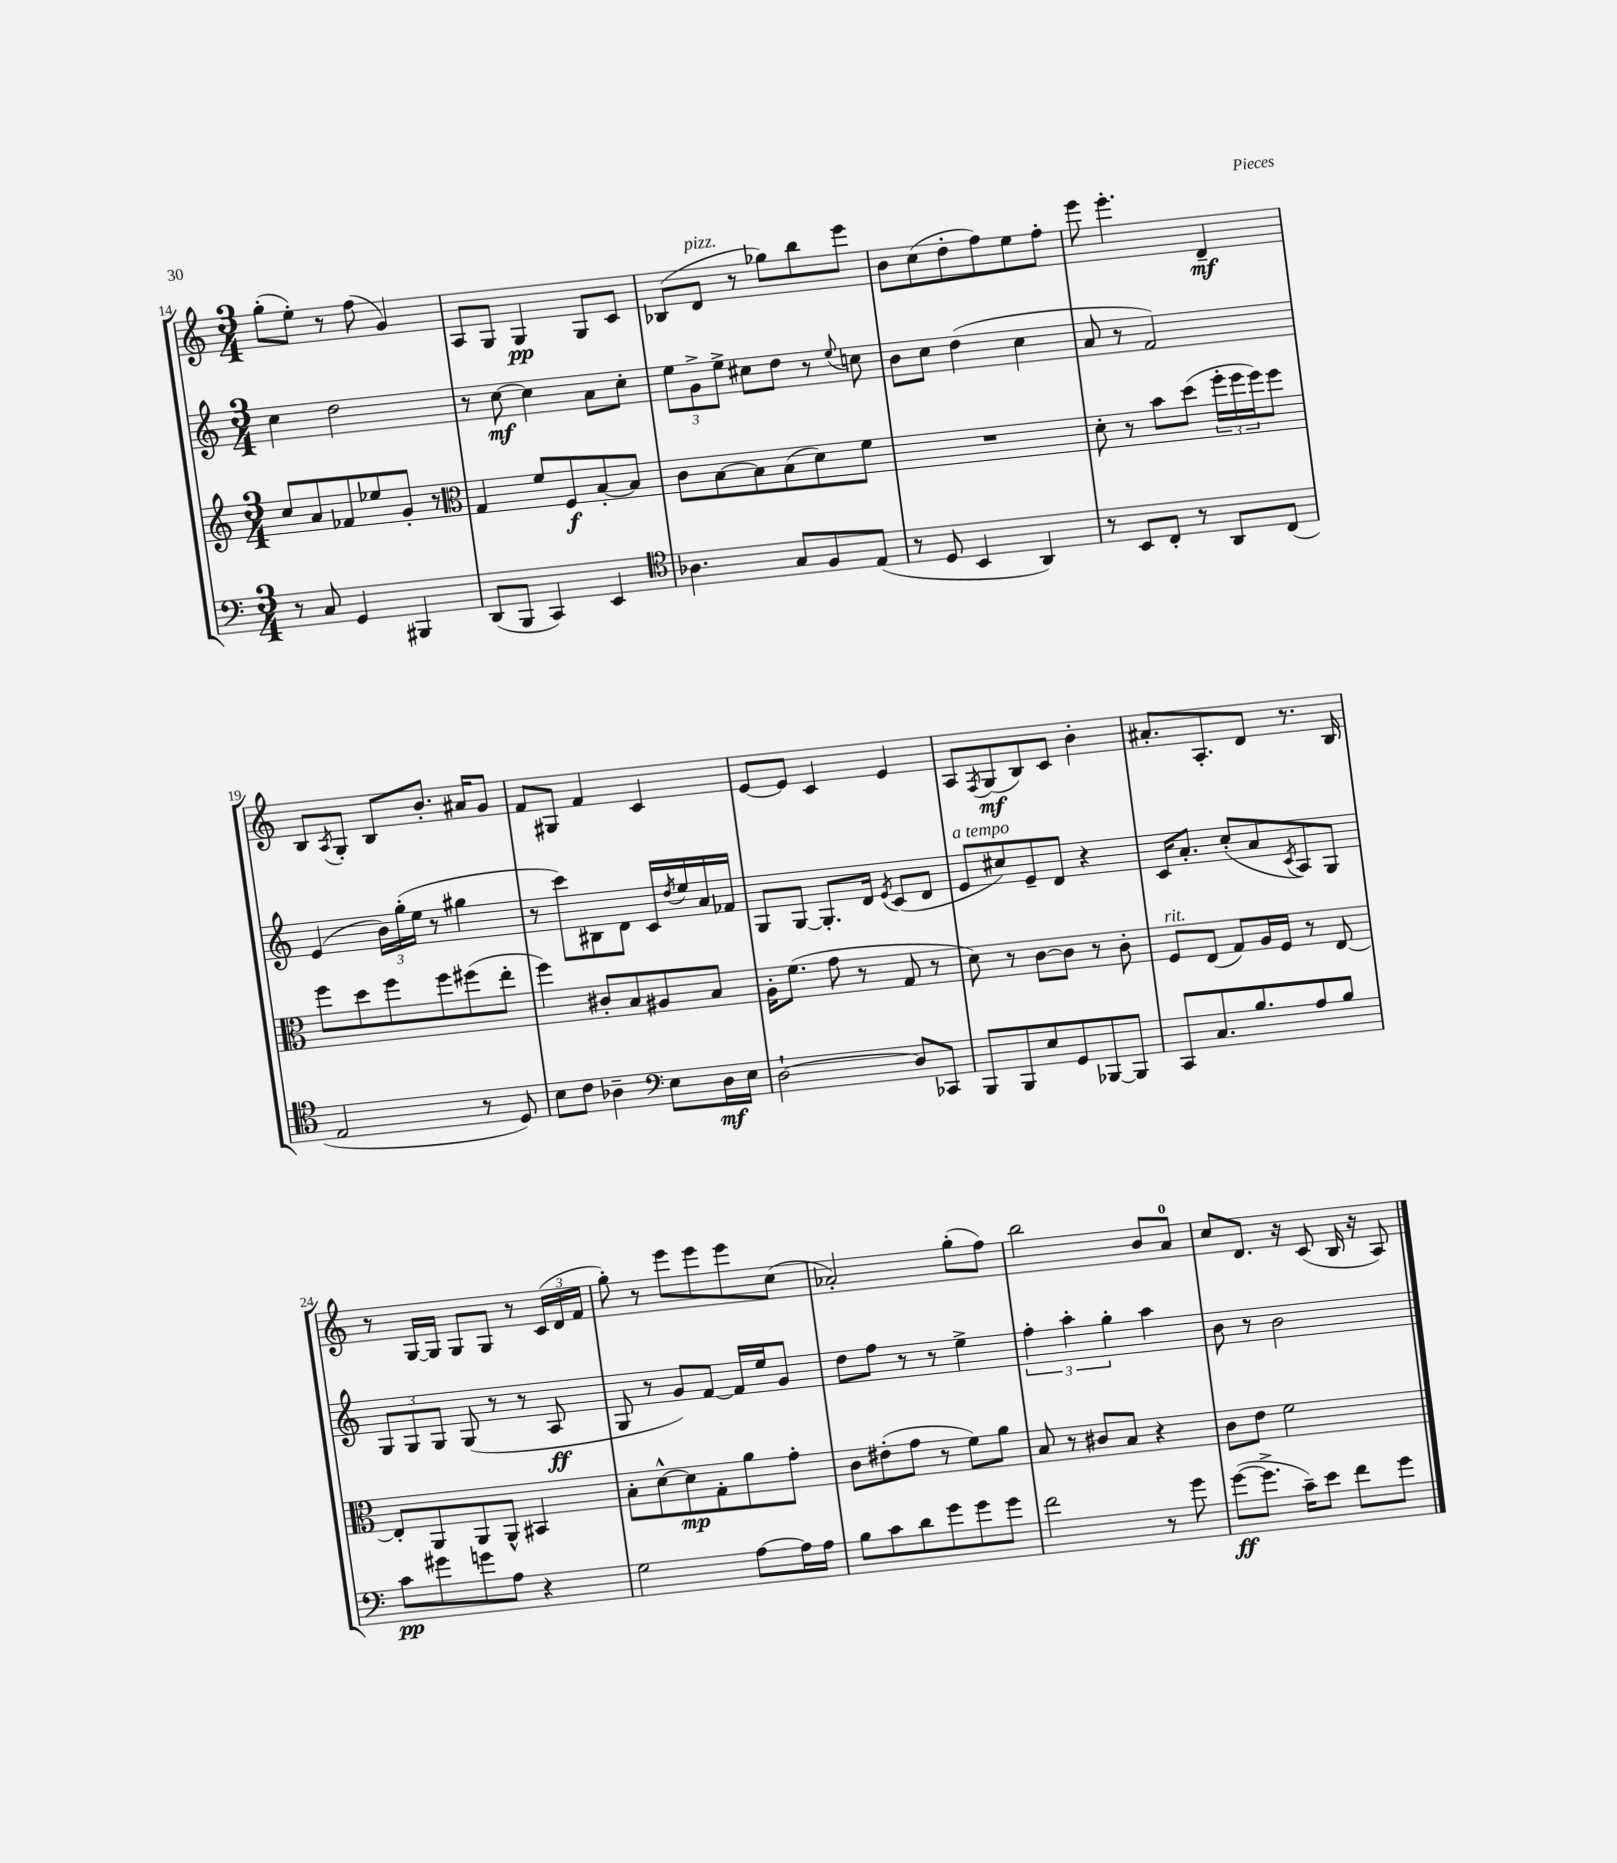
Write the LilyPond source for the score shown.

<<
\new StaffGroup <<
\new Staff = "s0" {
    \clef treble \key c \major \numericTimeSignature \time 3/4
    g''8-.( e''8-.) r8 f''8( g'4) |
    a8 g8 g4\pp g8 c'8 |
    bes8( d'8^\markup { \italic "pizz." } r8 ges''8) b''8 e'''8 |
    b'8 c''8( d''8-. f''8) e''8 f''8-. |
    e'''8 e'''4.-. d'4--\mf |
    b8 \acciaccatura { a8 } g8-. b8 b'8.-. ais'16 g'8 |
    f'8 gis8 f'4 c'4 |
    e'8~ e'8 c'4 e'4 |
    a8 \acciaccatura { f8 } g8\mf( b8) c'8 b'4-. |
    ais'8.-. a8.-. d'8 r8. b16 |
    r8 g16~ g16 g8 g8 r8 \tuplet 3/2 { c'16( d'16 f'16 } |
    g''8-.) r8 e'''8 e'''8 e'''8 c''8( |
    aes'2-.) g''8-.( f''8) |
    b''2 b'8 a'8-0 |
    c''8 d'8. r16 c'8( b16 r16 a8) \bar "|." |
}
\new Staff = "s1" {
    \clef treble \key c \major \numericTimeSignature \time 3/4
    c''4 d''2 |
    r8 c''8~\mf c''4 a'8 c''8-. |
    \tuplet 3/2 { e''8 g'8-> e''8-> } cis''8 d''8 r8 \appoggiatura { e''8 } c''8 |
    b'8 c''8 d''4( c''4 |
    a'8 r8 f'2) |
    e'4( \tuplet 3/2 { b'16) g''16-.( e''16 } r8 gis''4 |
    r8 c'''8) bis8 d'8 c'16 \acciaccatura { d''8 } e''16 a'16 fes'16 |
    g8 g8~ g8.-. d'16 \acciaccatura { e'8 } c'8( d'8 |
    e'8^\markup { \italic "a tempo" } cis''8) e'8-- d'8 r4 |
    c'16 a'8.-. c''8-.( a'8 \acciaccatura { c'8 } a8) g8 |
    \tuplet 3/2 { g8 g8 g8 } g8( r8 r8 a8\ff |
    g8 r8 g'8) f'8~ f'16 e''16 g'8 |
    d''8 f''8 r8 r8 e''4-> |
    \tuplet 3/2 { f''4-. a''4-. g''4-. } a''4 |
    b'8 r8 b'2 \bar "|." |
}
\new Staff = "s2" {
    \clef treble \key c \major \numericTimeSignature \time 3/4
    c''8 a'8 fes'8 ees''8 g'8-. r8 |
    \clef alto g4 f'8 f8\f b8~-. b8 |
    c'8 b8~ b8 b8( d'8) f'8 |
    R2. |
    d'8-. r8 b'8 d''8( \tuplet 3/2 { f''16-. f''16 f''16) } f''8 |
    f''8 d''8 f''8 f''8 fis''8( e''8-. |
    f''4) cis'8-. b8 ais8 b8 |
    a16-. f'8.( g'8 r8 g8 r8 |
    d'8) r8 c'8~ c'8 r8 c'8-. |
    f8^\markup { \italic "rit." } e8( g8) a16 f16 r8 e8~ |
    e8-. a,8 a,8 a,8-^ bis,4 |
    b8-. d'8~-^ d'8\mp g8-. a'8 g'8-. |
    c'8 eis'8-.( g'8 r8 f'8) a'8 |
    b8 r8 cis'8 b8 r4 |
    c'8 e'8 f'2 \bar "|." |
}
\new Staff = "s3" {
    \clef bass \key c \major \numericTimeSignature \time 3/4
    r8 c8 g,4 bis,,4 |
    d,8( b,,8 c,4) e,4 |
    \clef tenor aes4. g8 f8 e8( |
    r8 d8 b,4 a,4) |
    r8 b,8 c8-. r8 a,8 c8( |
    e2 r8 d8) |
    b8 c'8 aes4-- \clef bass e8 d16\mf e16 |
    d2~-! d8 ces,8 |
    b,,8 b,,8 e8 g,8 bes,,8~ bes,,8 |
    c,8 c8. b8. a8 b8 |
    c'8\pp gis'8 g'8 a8 r4 |
    g2 a8~ a16 a16 |
    b8 c'8 d'8 g'8 g'8 g'8 |
    f'2 r8 g'8 |
    g'8~\ff( g'8.-> c'16--) e'8 f'8 g'8 \bar "|." |
}
>>
>>
\layout { \context { \Score currentBarNumber = #14 } }
